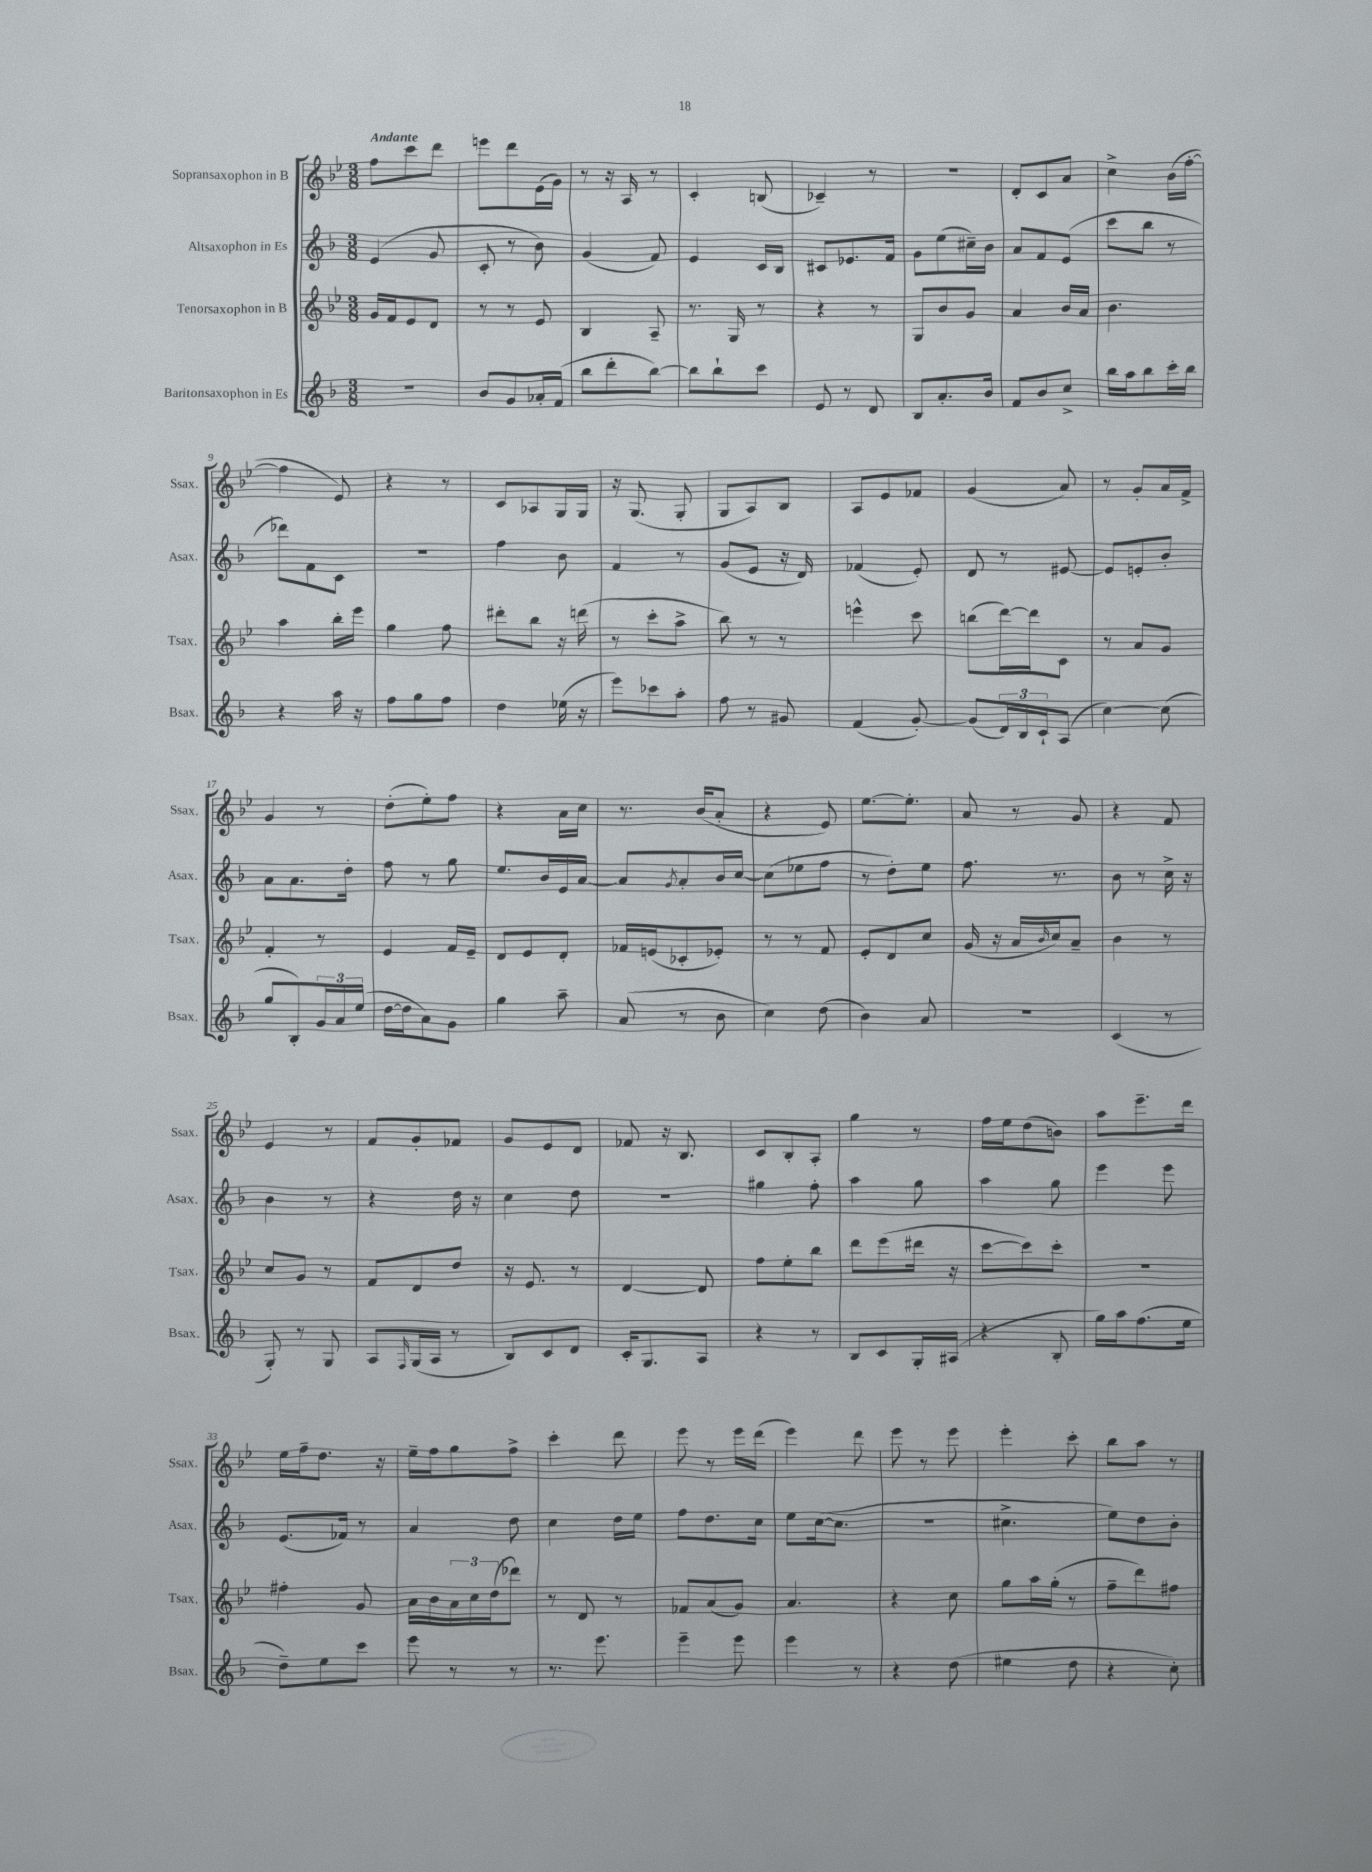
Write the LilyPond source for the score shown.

<<
\new StaffGroup <<
\new Staff = "s0" \with { instrumentName = "Sopransaxophon in B" shortInstrumentName = "Ssax." } {
    \clef treble \key bes \major \numericTimeSignature \time 3/8 \tempo "Andante"
    f''8 c'''8 d'''8 |
    e'''8 d'''8 ees'16( g'16) |
    r8 r16 a16 r8 |
    c'4-. b8( |
    ces'4--) r8 |
    r4. |
    d'8-. c'8 a'8 |
    c''4-> bes'16( f''16~-. |
    f''4 ees'8) |
    r4 r8 |
    c'8 aes8 g16 g16 |
    r16 g8.( g8-. |
    g8 a8) bes8 |
    a8 ees'8 fes'8 |
    g'4( a'8) |
    r8 g'8-. a'16 f'16-> |
    g'4 r8 |
    d''8-.( ees''8-.) f''8 |
    r4 a'16 c''16 |
    r8. bes'16( a'8-. |
    r4 ees'8) |
    ees''8.~ ees''8.-. |
    a'8 r8 g'8 |
    r4 f'8 |
    ees'4 r8 |
    f'8 g'8-. fes'8 |
    g'8 ees'8 d'8 |
    fes'8 r16 bes8. |
    c'8 bes8-. a8-. |
    g''4 r8 |
    f''16 ees''16 d''8( b'8) |
    a''8 ees'''8.-- d'''16 |
    ees''16 f''16-- d''8. r16 |
    ees''16-- f''16 g''8 f''8-> |
    c'''4-. d'''8 |
    ees'''8 r8 ees'''16 d'''16( |
    ees'''4) d'''8 |
    ees'''8 r8 ees'''8 |
    ees'''4-. c'''8-. |
    bes''8 a''8 r8 \bar "|." |
}
\new Staff = "s1" \with { instrumentName = "Altsaxophon in Es" shortInstrumentName = "Asax." } {
    \clef treble \key f \major \numericTimeSignature \time 3/8
    e'4( g'8 |
    c'8-. r8 bes'8) |
    g'4( f'8) |
    e'4 c'16 bes16 |
    cis'8 ees'8. f'16 |
    g'8 e''8( cis''16--) bes'16 |
    a'8 f'8 e'8( |
    c'''8 bes''8 r8 |
    des'''8) f'8 c'8 |
    R4. |
    f''4 bes'8 |
    f'4 r8 |
    g'8( e'8 r16 d'16) |
    fes'4( e'8-.) |
    d'8 r8 eis'8~ |
    eis'8 e'8-. bes'8-. |
    a'8 a'8. d''16-. |
    f''8 r8 g''8 |
    e''8. bes'16 e'16 a'16~ |
    a'8 \acciaccatura { g'8 } a'8-. bes'16 c''16~ |
    c''8( ees''8 f''8 |
    r8 d''8-.) e''8 |
    f''8. r8. |
    bes'8 r8 c''16-> r16 |
    bes'4 r8 |
    r4 d''16 r16 |
    c''4 d''8 |
    R4. |
    gis''4 f''8-. |
    a''4 g''8 |
    a''4 g''8 |
    e'''4 e'''8 |
    e'8.( fes'16) r8 |
    a'4 d''8 |
    c''4 d''16 e''16 |
    f''8 d''8. c''16 |
    e''8 c''16~( c''8. |
    r4. |
    cis''4.-> |
    e''8) d''8 bes'8-. \bar "|." |
}
\new Staff = "s2" \with { instrumentName = "Tenorsaxophon in B" shortInstrumentName = "Tsax." } {
    \clef treble \key bes \major \numericTimeSignature \time 3/8
    g'16 f'16 ees'8 d'8 |
    r8 r8 ees'8 |
    bes4 a8-- |
    r8. g16 r8 |
    r4 r8 |
    g8 bes'8 g'8 |
    a'4 bes'16 a'16 |
    bes'4. |
    a''4 bes''16-. ees'''16 |
    g''4 f''8 |
    dis'''8-. bes''8 r16 d'''16( |
    r8 c'''8-. a''8-> |
    bes''8) r8 r8 |
    e'''4-^ c'''8 |
    b''8( d'''16~) d'''16 c'8 |
    r8 a'8 g'8 |
    f'4-. r8 |
    ees'4 f'16 ees'16-- |
    d'8 ees'8 d'8-. |
    fes'16 e'16( ces'8-. ees'8-.) |
    r8 r8 f'8 |
    ees'8-. d'8 c''8 |
    g'16( r16 a'16 \grace { bes'16 } c''16) a'8-- |
    bes'4 r8 |
    c''8 g'8 r8 |
    f'8 d'8 d''8 |
    r16 ees'8. r8 |
    d'4~ d'8 |
    f''8 ees''8-. bes''8 |
    d'''8 ees'''8( dis'''16 r16 |
    c'''8~ c'''8) c'''8-. |
    R4. |
    fis''4-. g'8 |
    a'16 bes'16 \tuplet 3/2 { a'16 c''16 d''16( } des'''8) |
    r8 d'8 r8 |
    fes'8 a'8( g'8) |
    a'4. |
    r4 c''8 |
    g''8 a''16 g''16-.( r8 |
    f''8-- d'''8) fis''8 \bar "|." |
}
\new Staff = "s3" \with { instrumentName = "Baritonsaxophon in Es" shortInstrumentName = "Bsax." } {
    \clef treble \key f \major \numericTimeSignature \time 3/8
    R4. |
    bes'8 g'8 aes'16-. f'16( |
    bes''8 d'''8-. bes''8~) |
    bes''8 bes''8-! c'''8 |
    e'8 r8 d'8 |
    bes8 a'8.-. bes'16 |
    f'8 bes'8 c''8-> |
    bes''16 a''16 bes''8 c'''16-. bes''16 |
    r4 a''16 r16 |
    f''8 g''8 f''8 |
    d''4 ees''16( r16 |
    e'''8) ces'''8 a''8-. |
    f''8 r8 gis'8 |
    f'4( g'8~-.) |
    g'8( \tuplet 3/2 { d'16) bes16 c'16-! } a8( |
    c''4~) c''8( |
    g''8 bes8-.) \tuplet 3/2 { g'16 a'16 e''16( } |
    d''16~ d''16 a'8) g'8 |
    g''4 a''8-- |
    a'8( r8 bes'8 |
    c''4) d''8( |
    bes'4) a'8 |
    R4. |
    c'4( r8 |
    g8-.) r8 g8 |
    a8 \grace { f16 } g16( a16 r8 |
    bes8) c'8 d'8 |
    c'16-. g8. a8 |
    r4 r8 |
    bes8 c'8 g16-. ais16( |
    r4 bes8-. |
    g''16) a''16 f''8.( e''16 |
    d''8--) e''8 c'''8 |
    e'''8 r8 r8 |
    r8. e'''8. |
    e'''4-- e'''8 |
    e'''4 r8 |
    r4 d''8( |
    eis''4 d''8 |
    r4 c''8-.) \bar "|." |
}
>>
>>
